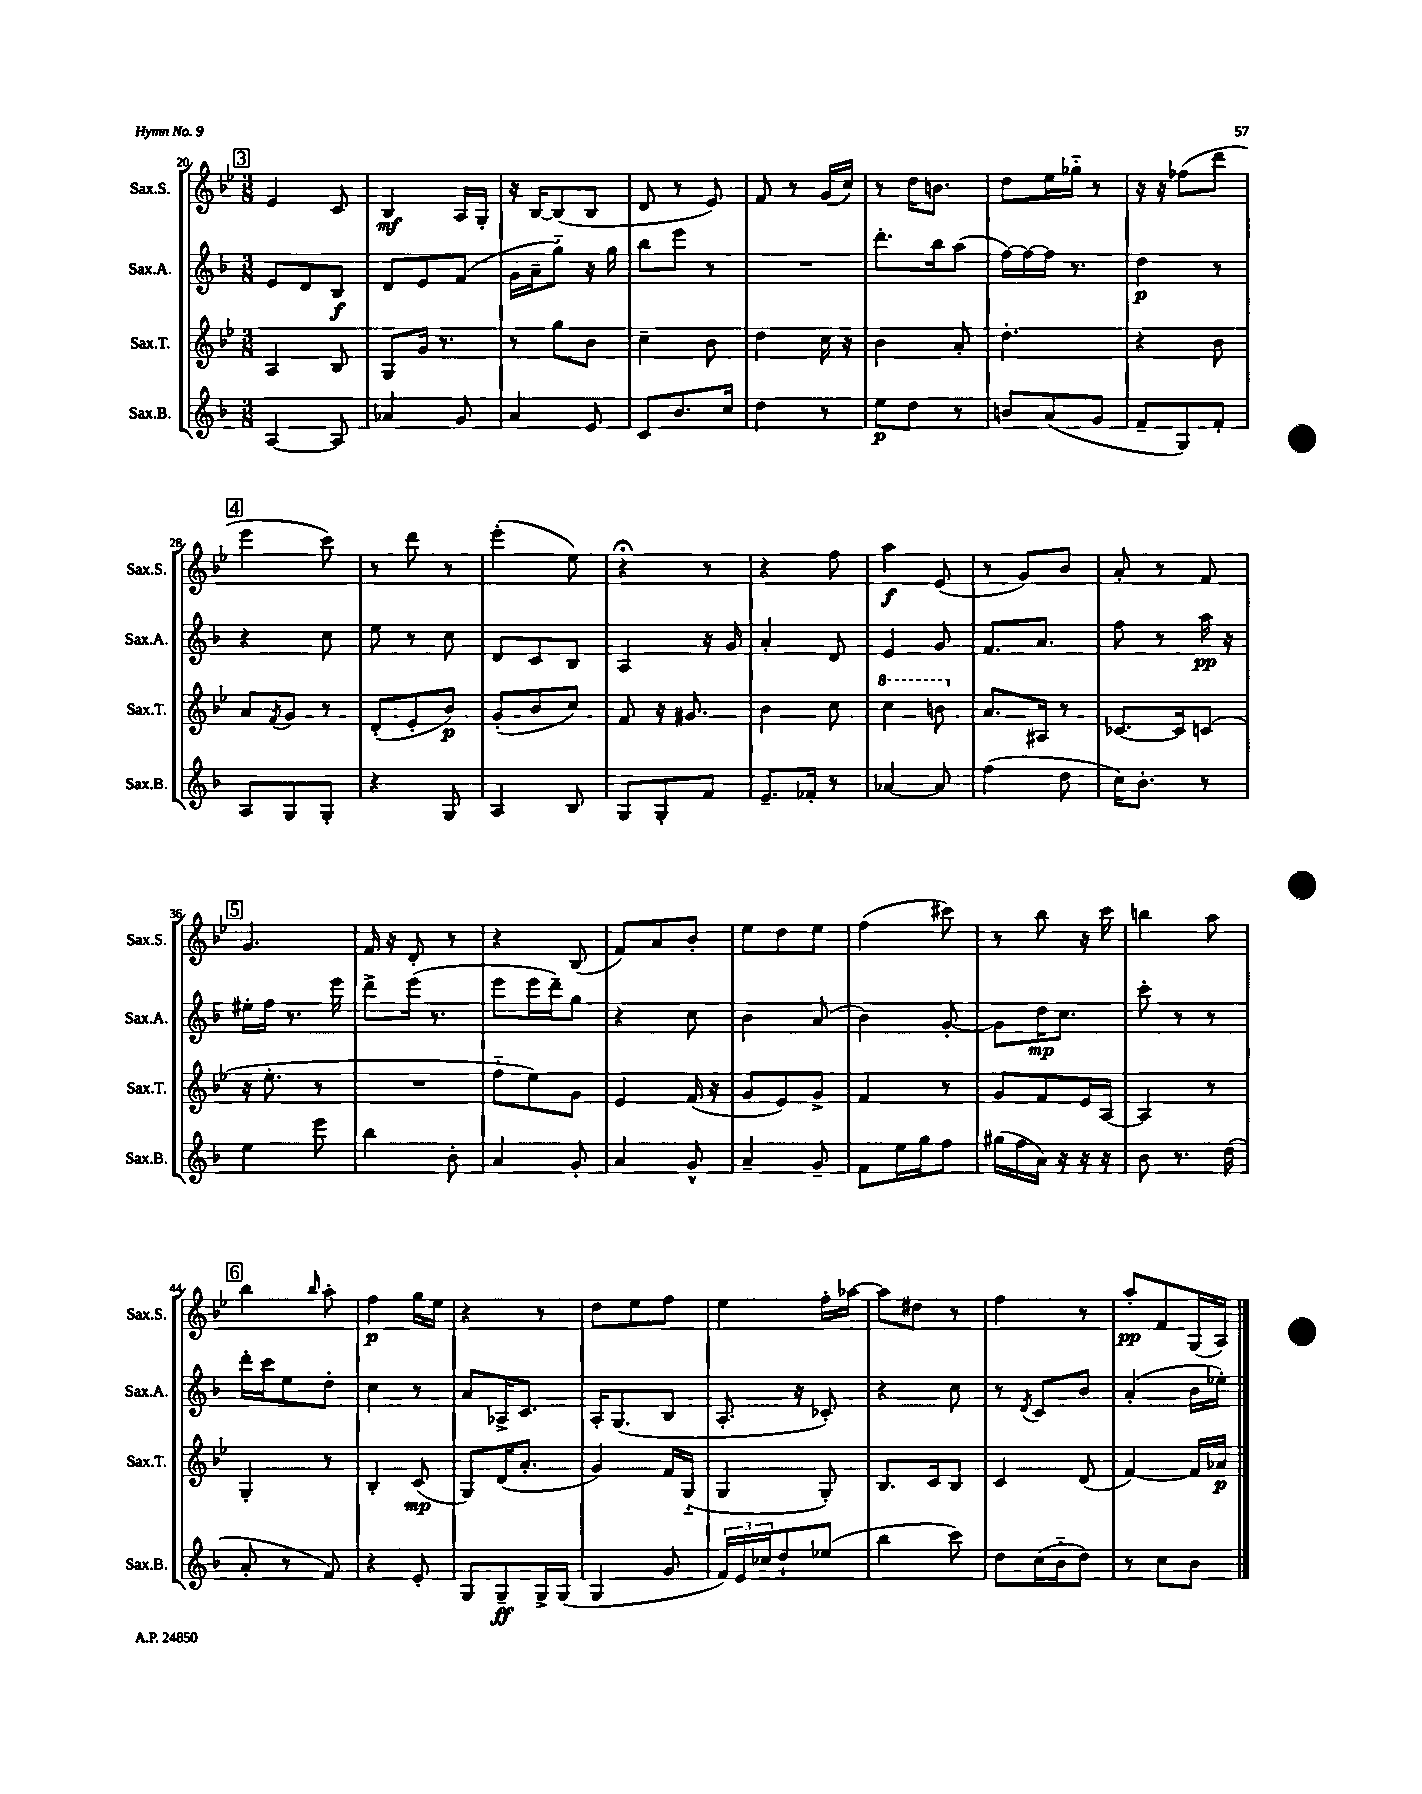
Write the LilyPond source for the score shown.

<<
\new StaffGroup <<
\new Staff = "s0" \with { instrumentName = "Sax.S." shortInstrumentName = "Sax.S." } {
    \clef treble \key bes \major \numericTimeSignature \time 3/8
    \mark \markup { \box "3" } ees'4 c'8 |
    bes4\mf a16 g16-. |
    r16 bes16~ bes8( bes8 |
    d'8 r8 ees'8) |
    f'8 r8 g'16( c''16) |
    r8 d''16 b'8. |
    d''8 ees''16 ges''16-_ r8 |
    r16 r16 fes''8( d'''8 |
    \mark \markup { \box "4" } ees'''4 c'''8) |
    r8 d'''8 r8 |
    ees'''4-.( ees''8) |
    r4\fermata r8 |
    r4 f''8 |
    a''4\f ees'8( |
    r8 g'8) bes'8 |
    a'8-. r8 f'8 |
    \mark \markup { \box "5" } g'4. |
    f'16 r16 d'8-. r8 |
    r4 bes8( |
    f'8) a'8 bes'8-. |
    ees''8 d''8 ees''8 |
    f''4( cis'''8) |
    r8 bes''8 r16 c'''16 |
    b''4 a''8 |
    \mark \markup { \box "6" } bes''4 \grace { bes''16 } a''8-. |
    f''4\p g''16 ees''16 |
    r4 r8 |
    d''8 ees''8 f''8 |
    ees''4 f''16-. aes''16~ |
    aes''8 dis''8 r8 |
    f''4 r8 |
    a''8-.\pp f'8 g16( a16) \bar "|." |
}
\new Staff = "s1" \with { instrumentName = "Sax.A." shortInstrumentName = "Sax.A." } {
    \clef treble \key f \major \numericTimeSignature \time 3/8
    \mark \markup { \box "3" } e'8 d'8 bes8\f |
    d'8 e'8 f'8( |
    g'16 a'16-- g''8-_) r16 g''16 |
    bes''8 e'''8 r8 |
    R4. |
    d'''8.-. bes''16 a''8( |
    f''16~) f''16~ f''16 r8. |
    d''4\p r8 |
    \mark \markup { \box "4" } r4 c''8 |
    e''8 r8 c''8 |
    d'8 c'8 bes8 |
    a4 r16 g'16 |
    a'4-. d'8 |
    e'4 g'8 |
    f'8. a'8. |
    f''8 r8 a''16\pp r16 |
    \mark \markup { \box "5" } eis''16-. f''16 r8. e'''16 |
    d'''8-> e'''16( r8. |
    e'''8 e'''16 d'''16--) g''8 |
    r4 c''8 |
    bes'4 a'8( |
    bes'4) g'8~-. |
    g'8 d''16\mp c''8. |
    c'''8-. r8 r8 |
    \mark \markup { \box "6" } d'''16-. c'''16 e''8 d''8-. |
    c''4 r8 |
    a'8 aes16-> c'8. |
    a16-. g8.( bes8 |
    a8.-. r16 ces'8-.) |
    r4 c''8 |
    r8 \acciaccatura { d'8 } c'8 bes'8 |
    a'4-.( bes'16 ees''16-.) \bar "|." |
}
\new Staff = "s2" \with { instrumentName = "Sax.T." shortInstrumentName = "Sax.T." } {
    \clef treble \key bes \major \numericTimeSignature \time 3/8
    \mark \markup { \box "3" } a4 bes8 |
    g8 g'16 r8. |
    r8 g''8 bes'8 |
    c''4-- bes'8 |
    d''4 c''16 r16 |
    bes'4 a'8-. |
    d''4.-. |
    r4 bes'8 |
    \mark \markup { \box "4" } a'8 \acciaccatura { f'8 } g'8 r8 |
    d'8-.( ees'8-. bes'8\p) |
    g'8-.( bes'8 c''8) |
    f'8 r16 gis'8. |
    bes'4 c''8 |
    \ottava #1 c'''4 b''8 \ottava #0 |
    a'8. ais16 r8 |
    ces'8.~ ces'16 c'8( |
    \mark \markup { \box "5" } r16 ees''8.-. r8 |
    R4. |
    f''8-_ ees''8) g'8 |
    ees'4 f'16( r16 |
    g'8 ees'8) g'8-> |
    f'4 r8 |
    g'8 f'8 ees'16 a16~ |
    a4 r8 |
    \mark \markup { \box "6" } g4-. r8 |
    bes4-. c'8\mp( |
    g8) d'16( a'8.-. |
    g'4) f'16 g16-_( |
    g4 g8-.) |
    bes8. c'16 bes8 |
    c'4 d'8( |
    f'4~) f'16 aes'16\p \bar "|." |
}
\new Staff = "s3" \with { instrumentName = "Sax.B." shortInstrumentName = "Sax.B." } {
    \clef treble \key f \major \numericTimeSignature \time 3/8
    \mark \markup { \box "3" } a4~ a8 |
    aes'4 g'8 |
    a'4 e'8 |
    c'8 bes'8. c''16 |
    d''4 r8 |
    e''8\p d''8 r8 |
    b'8 a'8( g'8 |
    f'8-- g8) f'8-. |
    \mark \markup { \box "4" } a8 g8 g8-. |
    r4 g8 |
    a4 bes8 |
    g8 g8-. f'8 |
    e'8.-- fes'16-. r8 |
    aes'4~ aes'8 |
    f''4( d''8 |
    c''16) bes'8.-. r8 |
    \mark \markup { \box "5" } e''4 e'''8 |
    bes''4 bes'8-. |
    a'4 g'8-. |
    a'4 g'8-^ |
    a'4-- g'8-- |
    f'8 e''16 g''16 f''8 |
    gis''16( f''16 a'16) r16 r16 r16 |
    bes'8 r8. d''16( |
    \mark \markup { \box "6" } a'8-. r8 f'8) |
    r4 e'8-. |
    g8 g8--\ff g16-> g16( |
    g4 g'8 |
    \tuplet 3/2 { f'16) e'16 ces''16 } d''8-! ees''8( |
    bes''4 c'''8) |
    d''8 c''16( bes'16-_ d''8) |
    r8 c''8 bes'8 \bar "|." |
}
>>
>>
\layout { \context { \Score currentBarNumber = #20 } }
